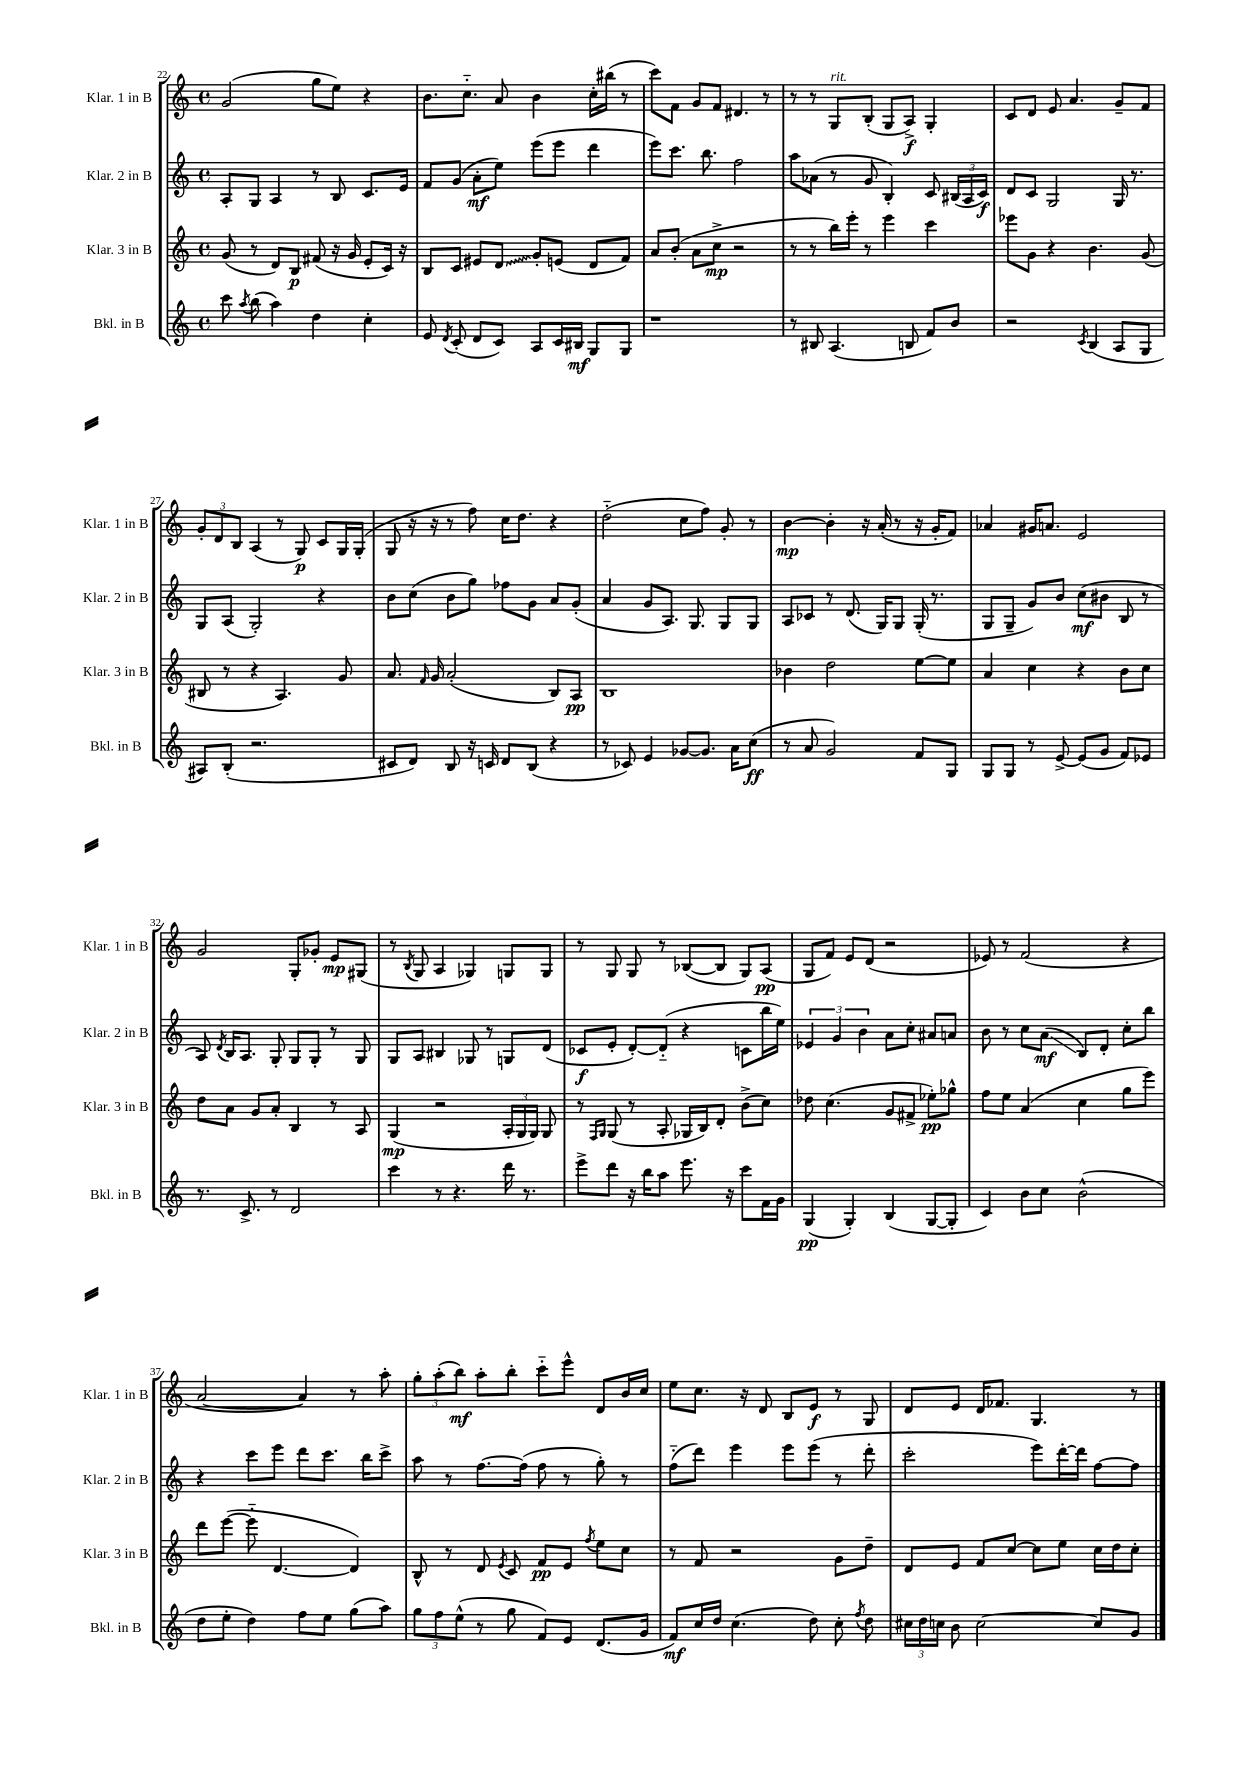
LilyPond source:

<<
\new StaffGroup <<
\new Staff = "s0" \with { instrumentName = "Klar. 1 in B" shortInstrumentName = "Klar. 1 in B" } {
    \clef treble \key c \major \defaultTimeSignature \time 4/4
    \autoBeamOff g'2( g''8[ e''8]) r4 |
    b'8.[ c''8.]-_ a'8 b'4 c''16[-. bis''16]( r8 |
    c'''8[) f'8] g'8[ f'8] dis'4. r8 |
    r8 r8 g8[^\markup { \italic "rit." } b8]-.( g8[ a8]->\f) g4-. |
    c'8[ d'8] e'8 a'4. g'8[-- f'8] |
    \tuplet 3/2 { g'8[-. d'8 b8] } a4( r8 g8\p) c'8[ g16 g16]-.( |
    g8 r16 r16 r8 f''8) c''16[ d''8.] r4 |
    d''2-_( c''8[ f''8]) g'8-. r8 |
    b'4~\mp b'4-. r16 a'16-.( r8 r16 g'16[-. f'8]) |
    aes'4 gis'16[ a'8.] e'2 |
    g'2 g8[-. ges'8]-. e'8[\mp gis8]( |
    r8 \acciaccatura { b8 } g8 a4 ges4) g8[ g8] |
    r8 g8 g8 r8 bes8[~( bes8] g8[) a8]\pp( |
    g8[ f'8]) e'8[ d'8]( r2 |
    ees'8) r8 f'2( r4 |
    a'2~ a'4) r8 a''8-. |
    \tuplet 3/2 { g''8[-. a''8-.( b''8]\mf) } a''8[-. b''8]-. c'''8[-_ e'''8]-^ d'8[ b'16 c''16] |
    e''8[ c''8.] r16 d'8 b8[ e'8]\f r8 g8 |
    d'8[ e'8] d'16[ fes'8.] g4. r8 \bar "|." |
}
\new Staff = "s1" \with { instrumentName = "Klar. 2 in B" shortInstrumentName = "Klar. 2 in B" } {
    \clef treble \key c \major \defaultTimeSignature \time 4/4
    \autoBeamOff a8[-. g8] a4 r8 b8 c'8.[ e'16] |
    f'8[ g'8]( a'8[-.\mf e''8]) e'''8[( e'''8] d'''4 |
    e'''8[) c'''8.] b''8. f''2 |
    a''8[ aes'8]( r8 g'8 b4-.) c'8 \tuplet 3/2 { bis16[( a16 c'16]\f) } |
    d'8[ c'8] g2 g16 r8. |
    g8[ a8]( g2-.) r4 |
    b'8[ c''8]( b'8[ g''8]) fes''8[ g'8] a'8[ g'8]-.( |
    a'4 g'8[ a8.]) g8. g8[ g8] |
    a8[ ces'8] r8 d'8.( g16[) g8] g16-.( r8. |
    g8[ g8]-- g'8[) b'8] c''8[\mf( bis'8] b8 r8 |
    a8) \acciaccatura { d'8 } b16[ a8.] g8-. g8[ g8]-. r8 g8 |
    g8[ a8] bis4 ges8 r8 g8[ d'8]( |
    ces'8[\f e'8]-. d'8[~-.) d'8]-_( r4 c'8[ b''16 e''16]) |
    \tuplet 3/2 { ees'4 g'4 b'4 } a'8[ c''8]-. ais'8[ a'8] |
    b'8 r8 c''8[ a'8]\glissando\mf( b8[) d'8]-. c''8[-. b''8] |
    r4 c'''8[ e'''8] d'''8[ c'''8.] b''16[ c'''8]-> |
    a''8 r8 f''8.[~ f''16]( f''8 r8 g''8-.) r8 |
    f''8[-_( d'''8]) e'''4 e'''8[ e'''8]( r8 d'''8-. |
    c'''2-. e'''8[) d'''16~-. d'''16] f''8[~ f''8] \bar "|." |
}
\new Staff = "s2" \with { instrumentName = "Klar. 3 in B" shortInstrumentName = "Klar. 3 in B" } {
    \clef treble \key c \major \defaultTimeSignature \time 4/4
    \autoBeamOff g'8( r8 d'8[) b8]\p fis'8( r16 g'16 e'8[-. c'16]) r16 |
    b8[ c'8] eis'8[ \once \override Glissando.style = #'zigzag d'8]\glissando g'8[-. e'8]( d'8[ f'8]) |
    a'8[ b'8]-.( a'8[ c''8]->\mp r2 |
    r8 r8 b''16[) e'''16]-. r8 e'''4 c'''4 |
    ees'''8[ g'8] r4 b'4. g'8( |
    bis8 r8 r4 a4.) g'8 |
    a'8. \grace { f'16 } g'16 a'2-.( b8[) a8]\pp |
    b1 |
    bes'4 d''2 e''8[~ e''8] |
    a'4 c''4 r4 b'8[ c''8] |
    d''8[ a'8] g'8[ a'8]-. b4 r8 a8 |
    g4\mp( r2 \tuplet 3/2 { a16[-. g16 g16]) } g8 |
    r8 \grace { f16[ g16] } g8( r8 a8-. ges16[ b16) d'8]-. b'8[->( c''8]) |
    des''8 c''4.( g'8[ fis'8]-> ees''8[-.\pp) ges''8]-^ |
    f''8[ e''8] a'4( c''4 g''8[ e'''8]) |
    d'''8[ e'''8]~( e'''8-_ d'4.~ d'4) |
    b8-^ r8 d'8 \acciaccatura { e'8 } c'8 f'8[\pp e'8] \acciaccatura { f''8 } e''8[ c''8] |
    r8 f'8 r2 g'8[ d''8]-- |
    d'8[ e'8] f'8[ c''8]~ c''8[ e''8] c''16[ d''16 c''8]-. \bar "|." |
}
\new Staff = "s3" \with { instrumentName = "Bkl. in B" shortInstrumentName = "Bkl. in B" } {
    \clef treble \key c \major \defaultTimeSignature \time 4/4
    \autoBeamOff c'''8 \acciaccatura { a''8 } b''8( a''4) d''4 c''4-. |
    e'8 \acciaccatura { d'8 } c'8-.( d'8[ c'8]) a8[ c'16 bis16]\mf g8[ g8] |
    r1 |
    r8 bis8 a4.( b8 f'8[) b'8] |
    r2 \acciaccatura { c'8 } b4( a8[ g8] |
    ais8[) b8]-.( r2. |
    cis'8[ d'8]) b8 r16 c'16 d'8[ b8]( r4 |
    r8 ces'8) e'4 ges'8[~ ges'8.] a'16[ c''8]\ff( |
    r8 a'8 g'2) f'8[ g8] |
    g8[ g8] r8 e'8~-> e'8[( g'8] f'8[) ees'8] |
    r8. c'8.-> r8 d'2 |
    c'''4 r8 r4. d'''16 r8. |
    e'''8[-> d'''8] r16 b''16[ a''8] e'''8. r16 c'''8[ f'16 g'16] |
    g4\pp( g4-.) b4( g8[~ g8]-. |
    c'4) b'8[ c''8] b'2-^( |
    d''8[ e''8]-. d''4) f''8[ e''8] g''8[( a''8]) |
    \tuplet 3/2 { g''8[ f''8 e''8]-^( } r8 g''8 f'8[) e'8] d'8.[( g'16] |
    f'8[\mf) c''16 d''16] c''4.( d''8) c''8-. \acciaccatura { f''8 } d''8 |
    \tuplet 3/2 { cis''16[ d''16 c''16] } b'8 c''2~ c''8[ g'8] \bar "|." |
}
>>
>>
\layout { \context { \Score currentBarNumber = #22 } }
